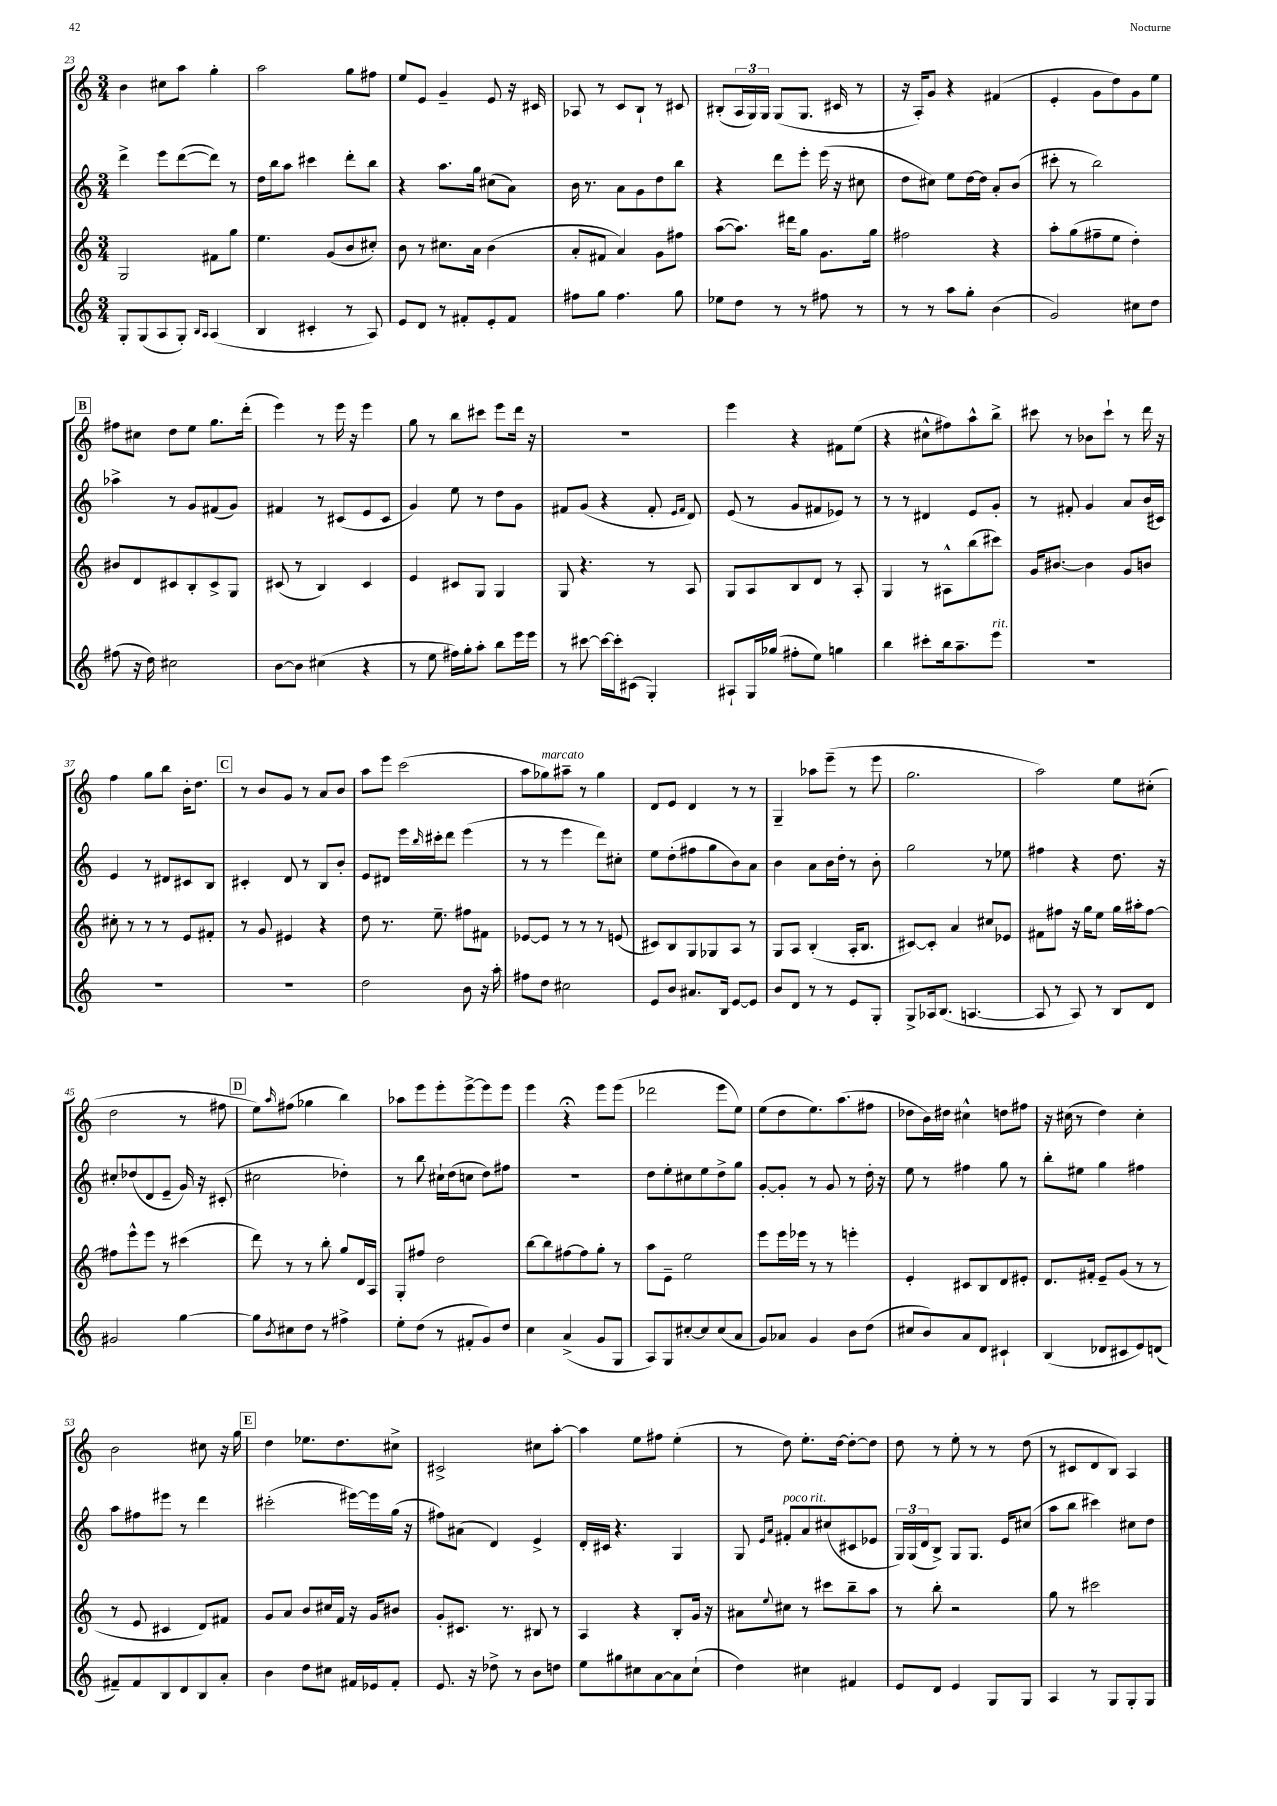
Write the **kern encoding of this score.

**kern	**kern	**kern	**kern
*part4	*part3	*part2	*part1
*staff4	*staff3	*staff2	*staff1
*clefG2	*clefG2	*clefG2	*clefG2
*k[]	*k[]	*k[]	*k[]
*M3/4	*M3/4	*M3/4	*M3/4
=23	=23	=23	=23
8G'/L	2G/	4ddd^\	4b\
(8G/	.	.	.
8A/	.	8eee\L	8cc#X\L
8G'/J)	.	([8ddd\	8aa\J
16qqB/LL	.	.	.
16qqA/JJ	.	.	.
(4A/	8f#X\L	8ddd\J])	4gg'\
.	8gg\J	8r	.
=24	=24	=24	=24
4B/	4.ee\	16dd\LL	2aa\
.	.	16bb\J	.
.	.	8aa\J	.
4c#X'/	.	4ccc#X\	.
.	(8g/L	.	.
8r	8b/	8ddd'\L	8gg\L
8A/)	8cc#X'/J)	8bb\J	8ff#X\J
=25	=25	=25	=25
8e/L	8b\	4r	8ee/L
8d/J	8r	.	8e/J
8r	8.cc#X\L	8.aa\L	4g~/
8f#X'/L	.	.	.
.	16a\Jk	16gg\Jk	.
8e'/	(4b\	(8cc#X\L	8e/
8f#/J	.	8a\J)	16r
.	.	.	16c#X/
=26	=26	=26	=26
8ff#X\L	8a'/L	16b\	8A-X/
.	.	8.r	.
8gg\J	8f#X/J	.	8r
4.ff#\	4a/)	8a\L	8c/L
.	.	8g\	8B`/J
.	8g\L	8dd\	8r
8gg\	8ff#X\J	8bb\J	8c#X/
=27	=27	=27	=27
8ee-X\L	([8aa\L	4r	(8B#X'/L
8dd\J	8.aa\J])	.	24A/L
.	.	.	24G/)
.	.	.	24G/JJ
8r	.	8ddd\L	(8G/L
.	16ddd#X\KL	.	.
8r	8gg\J	8eee'\J	8.G/J
8ff#X\	8.g\L	(16eee\	.
.	.	16r	16c#X/
8r	.	8cc#X\	8r
.	16gg\Jk	.	.
=28	=28	=28	=28
8r	2ff#X\	8dd\L	16r
.	.	.	16A'/KL)
8r	.	8cc#X\J)	8g/J
8aa\L	.	8ee\L	4r
8gg'\J	.	[16dd\L	.
.	.	16dd\JJ]	.
(4b\	4r	8a'/L	(4f#X/
.	.	(8b/J	.
=29	=29	=29	=29
2g/)	8aa'\L	8ccc#X'\	4e'/
.	(8gg\	8r	.
.	8ff#X~\	2bb\)	8g\L
.	8ee\J	.	8dd\)
8cc#X\L	4dd'\)	.	8g\
8dd\J	.	.	8ee\J
!!LO:LB:g=z
!!LO:REH:place=s1:t=B
=30	=30	=30	=30
(8ff#X\	8b#X/L	4aa-X^\	8ff#X\L
16r	8d/	.	8cc#X\J
16dd\)	.	.	.
2cc#X\	8c#X/	8r	8dd\L
.	8B'/	8g/L	8ee\J
.	8c#^/	(8f#X/	8.gg\L
.	8G/J	8g/J)	.
.	.	.	(16ddd'\Jk
=31	=31	=31	=31
[8b\L	(8c#X/	4f#X/	4eee\)
8b\J]	8r	.	.
(4cc#X\	4B/)	8r	8r
.	.	(8c#X/L	16eee\
.	.	.	16r
4r	4c#/	8e/	4eee\
.	.	8c#/J	.
=32	=32	=32	=32
8r	4e/	4g/)	8gg\
8ee\	.	.	8r
16ff#X\LL)	8c#X/L	8ee\	8bb\L
16gg'\J	.	.	.
8aa'\J	8G/J	8r	8ccc#X\J
8bb\L	4G/	8dd\L	8eee\L
16eee\L	.	8g\J	16ddd\Jk
16eee\JJ	.	.	16r
=33	=33	=33	=33
8r	8G/	8f#X/L	2.r
[8ccc#X\	4.r	(8g/J	.
16ccc#\LL_	.	4r	.
16ccc#'\J]	.	.	.
(8c#X\J	.	.	.
4G'/)	8r	8f#'/	.
.	.	16qqe/LL	.
.	.	16qqf#/JJ	.
.	8A/	8d/)	.
=34	=34	=34	=34
8A#X`/L	8G/L	(8e/	4eee\
16G/L	8A/	8r	.
(16gg-X/JJ	.	.	.
8ff#X'\L	8B/	8g/L	4r
8ee\J)	8d/J	8f#X/	.
4ggn\	8r	8e-X/J)	8f#X\L
.	8A'/	8r	(8ee\J
=35	=35	=35	=35
4bb\	4G/	8r	4r
.	.	8r	.
8ccc#X'\L	8r	4d#X/	8cc#X^^\L
16bb\k	8A#X^^\L	.	8ff#X\)
8.aa~\	.	.	.
.	(8bb\	8e/L	8aa^^\
!LO:TX:a:i:t=rit.	!	!	!
8eee\J	8ccc#X\J)	8g'/J	8bb^\J
=36	=36	=36	=36
2.r	16g/KL	8r	8ccc#X\
.	[8.b#X/J	.	.
.	.	8f#X'/	8r
.	4b#\]	4g/	8b-X\L
.	.	.	8ccc#`\J
.	8g/L	8a/L	8r
.	8bn/J	(16b/L	16ddd\
.	.	16c#X/JJ)	16r
!!LO:LB:g=z
=37	=37	=37	=37
2.r	8cc#X'\	4e/	4ff\
.	8r	.	.
.	8r	8r	8gg\L
.	8r	8d#X/L	8bb\J
.	8e/L	8c#X/	16b'\KL
.	.	.	8.dd\J
.	8f#X'/J	8B/J	.
!!LO:REH:place=s1:t=C
=38	=38	=38	=38
2.r	8r	4c#X'/	8r
.	8g/	.	8b/L
.	4e#X/	8d/	8g/J
.	.	8r	8r
.	4r	8B/L	8a/L
.	.	8b'/J	8b/J
=39	=39	=39	=39
2dd\	8dd\	8e/L	8aa\L
.	8.r	8d#X/J	8eee\J
.	.	16eee\LL	(2ccc\
.	.	16qqbb/	.
.	8.ee~\	16ccc#X'\J	.
.	.	8ddd\J	.
8b\	8ff#X\L	(4eee\	.
16r	8f#X\J	.	.
16aa'\	.	.	.
=40	=40	=40	=40
8ff#X\L	[8e-X/L	8r	8aa\L
!	!	!	!LO:TX:a:i:t=marcato
8dd\J	8e-/J]	8r	8gg-X\)
2cc#X\	8r	4eee\	8aa#X~\J
.	8r	.	8r
.	8r	8ddd\L)	4gg-\
.	(8en/	8cc#X'\J	.
=41	=41	=41	=41
8e/L	8c#X/L)	8ee\L	8d/L
8b/J	8B/	(8dd'\	8e/J
8.a#X/L	8G/	8ff#X\	4d/
.	8G-X/	8gg\	.
16B/Jk	.	.	.
[8e/L	8A/J	8b\)	8r
8e/J]	8r	8a\J	8r
=42	=42	=42	=42
8b/L	8G/L	4b\	4G~/
8d/J	8A/J	.	.
8r	(4B'/	8a\L	8aa-X\L
8r	.	16b\L	(8eee~\J
.	.	16dd'\JJ	.
8e/L	16A'/KL	8r	8r
.	8.B/J	.	.
8G'/J	.	8b'\	8eee\
=43	=43	=43	=43
8G^/L	[8c#X/L)	2gg\	2.gg\
16A-X/k	8c#'/J]	.	.
(8.B/J	.	.	.
.	4a/	.	.
[4.An/	.	.	.
.	8cc#X/L	8r	.
.	8e-X/J	8ee-X\	.
=44	=44	=44	=44
8A/]	8f#X\L	4ff#X\	2aa\)
8r	8ff#X\J	.	.
8A/)	16r	4r	.
.	16gg\KL	.	.
8r	8ee\J	.	.
8B/L	16gg\LL	8.dd\	8ee\L
.	16aa#X'\J	.	.
8d/J	[8ff#\J	.	(8cc#X'\J
.	.	16r	.
!!LO:LB:g=z
=45	=45	=45	=45
2g#X/	8ff#X\L]	8cc#X'/L	2dd\
.	8eee^^\	(8dd-X/	.
.	8eee\J	8d/	.
.	8r	8e~/J	.
[4gg\	(4ccc#X\	16g/)	8r
.	.	16r	.
.	.	(8c#X'/	8ff#X\
!!LO:REH:place=s1:t=D
=46	=46	=46	=46
8gg\L]	8ddd\)	2cc#X\	8ee\L)
8qb/	.	.	16qqaa/
8cc#X\	8r	.	(8ff#X\J
8dd\J	8r	.	4gg-X\
8r	8bb'\	.	.
4ff#X^\	8gg/L	4dd-X'\)	4bb\)
.	16d/L	.	.
.	16A/JJ	.	.
=47	=47	=47	=47
8ee'\L	8G'/L	8r	8aa-X\L
(8dd\J	8ff#X/J	8bb\	8eee\
8r	2dd\	16cc#X`\LL	8eee'\
.	.	(16dd\J	.
8f#X'/L	.	8ccn\J	[8eee^\
8g/)	.	8dd\L)	8eee\]
8dd/J	.	8ff#X\J	8eee\J
=48	=48	=48	=48
4cc\	[8bb\L	2.r	4eee\
.	8bb\]	.	.
(4a^/	[8ff#X\	.	4r;<
.	8ff#\]	.	.
8g/L	8gg'\J	.	8eee\L
8G/J	8r	.	(8eee\J
=49	=49	=49	=49
8A/L)	8aa\L	8dd\L	2ddd-X\
8G/	8e~\J	8ee'\	.
[8cc#X'/	2ee\	8cc#X\	.
8cc#/]	.	8ee\	.
(8cc#/	.	8dd^\	8eee\L
8a/J	.	8gg\J	8ee\J)
=50	=50	=50	=50
8g/L)	8eee\L	[8g'/L	(8ee\L
8a-X/J	16eee\L	8g'/J]	8dd\
.	16eee-X\JJ	.	.
4g/	8r	8r	8.ee\)
.	8r	8g/	.
.	.	.	(8.aa\
8b\L	4eeen'\	8r	.
(8dd\J	.	16dd'\	8ff#X\J
.	.	16r	.
=51	=51	=51	=51
8cc#X/L	4e'/	8ee\	8dd-X\L
8b/)	.	8r	16b\L)
.	.	.	16dd#X\JJ
8a/	8c#X/L	4ff#X\	4cc#X^^\
8d/J	8B/	.	.
4c#X`/	8d/	8gg\	8ddn\L
.	8e#X'/J	8r	8ff#X\J
=52	=52	=52	=52
(4B/	8.d/L	8bb'\L	16r
.	.	.	(16cc#X\
.	.	8ee#X\J	8r
.	16f#X'/Jk	.	.
8d-X/L	8e~/L	4gg\	4dd\)
8c#X/	(8g/J	.	.
8e/)	8r	4ff#X\	4cc#'\
(8dn/J	8r	.	.
!!LO:LB:g=z
=53	=53	=53	=53
8f#X~/L)	8r	8aa\L	2b\
8f#/	8e/	8ff#X\	.
8B/	4c#X/	8eee#X\J	.
8d/	.	8r	.
8B/	8d/L)	4ddd\	8cc#X\
8a'/J	8f#X/J	.	16r
.	.	.	16gg\
!!LO:REH:place=s1:t=E
=54	=54	=54	=54
4b\	8g/L	(2ccc#X'\	4dd\
.	8a/J	.	.
8dd\L	8b/L	.	8.ee-X\L
8cc#X\J	16cc#X/L	.	.
.	16f/JJ	.	8.dd\
16f#X/LL	16r	[16eee#X\LL)	.
16e-X/J	16g/KL	16eee#\]	.
8f#'/J	8b#X/J	(16gg\JJ	8cc#X^\J
.	.	16r	.
=55	=55	=55	=55
8.e/	8g'/L	8ff#X\L)	2c#X^/
.	8.c#X/J	(8a#X\J	.
16r	.	.	.
8dd-X^\	.	4d/)	.
.	8.r	.	.
8r	.	.	.
8b\L	8B#X/	4e^/	8cc#X\L
8ddn\J	8r	.	[8aa'\J
=56	=56	=56	=56
8ee\L	4A/	16d'/LL	4aa\]
.	.	16c#X/JJ	.
8gg#X\	.	4.r	.
8cc#X\	4r	.	8ee\L
[8a\	.	.	8ff#X\J
8a\]	8B'/L	4G/	(4ee'\
(8cc#`\J	16g/Jk	.	.
.	16r	.	.
=57	=57	=57	=57
4dd\)	8a#X\L	8G/	8r
.	.	16qqe/LL	.
.	8qqee/	16qqa/JJ	.
!	!	!LO:TX:a:i:t=poco rit.	!
.	8cc#X\J	8f#X'/L	8dd\)
4cc#X\	8r	8a/	8.ee'\L
.	8ccc#X\L	(8cc#X/	.
.	.	.	[16dd\Jk
4f#X/	8bb~\	8c#X/	8dd'\L_
.	8aa\J	8e-X/J	8dd\J]
=58	=58	=58	=58
8e/L	8r	24G/LL)	8dd\
.	.	(24G/	.
.	.	24d/J	.
8d/J	8bb'\	8B^/J)	8r
4e/	2r	8G/L	8ee'\
.	.	8.G/J	8r
8G/L	.	.	8r
.	.	16e/KL	.
8G/J	.	(8cc#X/J	(8dd\
=59	=59	=59	=59
4A/	8gg\	8aa\L	8r
.	8r	8bb\J	8c#X/L
8r	2ccc#X\	4ccc#X\)	8d/
8G/L	.	.	8B/J)
8G'/	.	8cc#X\L	4A/
8G/J	.	8dd\J	.
==	==	==	==
*-	*-	*-	*-
